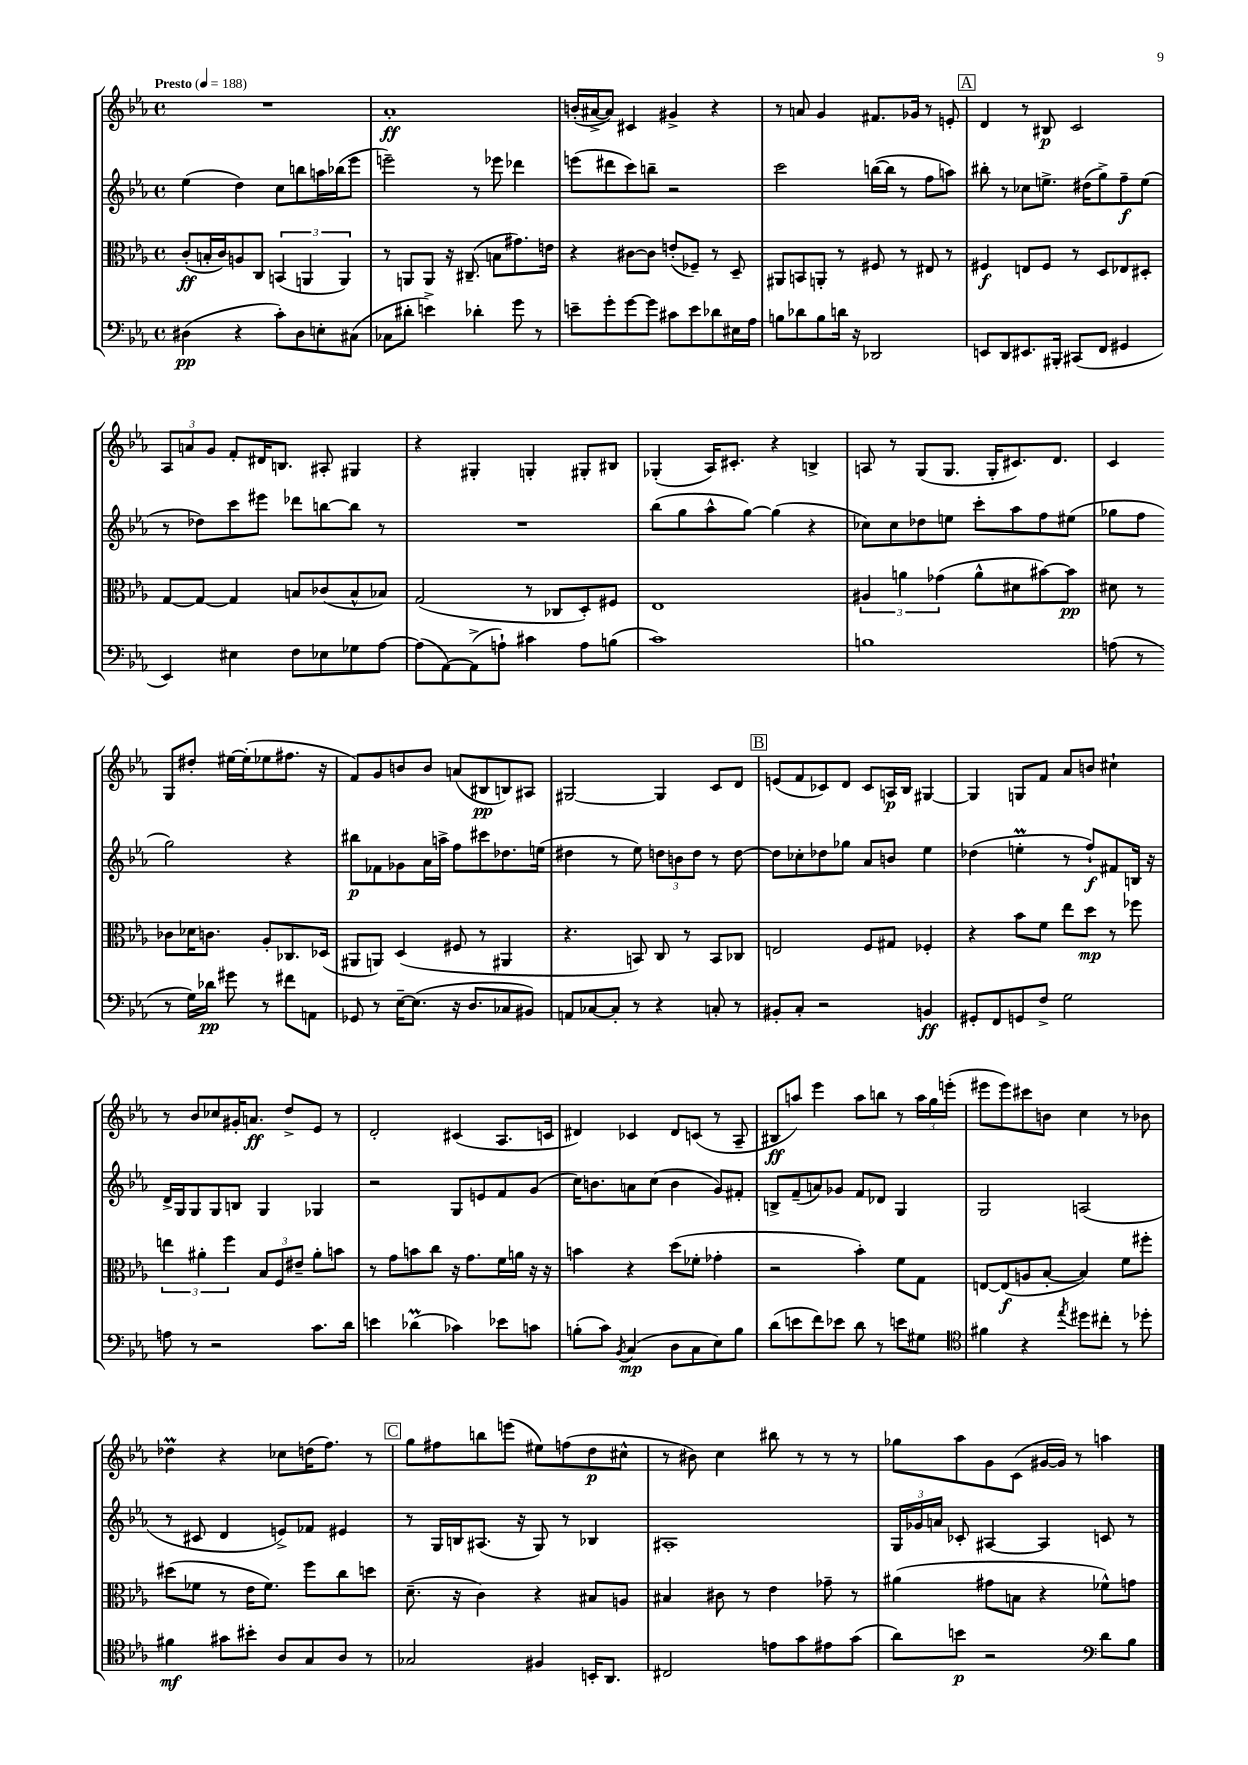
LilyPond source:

<<
\new StaffGroup <<
\new Staff = "s0" {
    \clef treble \key ees \major \defaultTimeSignature \time 4/4 \tempo "Presto" 4 = 188
    \autoBeamOff R1 |
    aes'1-.\ff |
    b'16[-.( ais'16~-> ais'8]) cis'4 gis'4-> r4 |
    r8 a'8 g'4 fis'8.[ ges'16] r8 e'8-. |
    \mark \markup { \box "A" } d'4 r8 bis8\p c'2 |
    \tuplet 3/2 { aes8[ a'8 g'8] } f'8[-. dis'16 b8.] ais8-. gis4 |
    r4 gis4-. g4-. gis8[-. bis8] |
    ges4-.( aes16[) cis'8.]-. r4 b4-> |
    a8 r8 g8[( g8.] g16[-. cis'8.) d'8.] |
    c'4 g8[ dis''8]-. eis''16[~ eis''16-.( ees''8 fis''8.] r16 |
    f'8[) g'8 b'8 b'8] a'8[( bis8\pp b8) ais8] |
    gis2~ gis4 c'8[ d'8] |
    \mark \markup { \box "B" } e'8[( f'8 ces'8) d'8] ces'8[ a16\p bes16] gis4~ |
    gis4 g8[ f'8] aes'8[ b'8] cis''4-! |
    r8 bes'8[ ces''8 gis'16-. a'8.]\ff d''8[-> ees'8] r8 |
    d'2-. cis'4( aes8.[ c'16] |
    dis'4) ces'4 dis'8[ c'8]( r8 aes8-- |
    bis8[\ff a''8]) ees'''4 a''8[ b''8] r8 \tuplet 3/2 { a''16[ g''16 e'''16]-.( } |
    eis'''8[ eis'''8) cis'''8 b'8] c''4 r8 bes'8 |
    des''4\prall r4 ces''8[ d''16( f''8.]) r8 |
    \mark \markup { \box "C" } g''8[ fis''8 b''8 e'''8]( eis''8[) f''8( d''8\p cis''8]-^ |
    r8 bis'8) c''4 bis''8 r8 r8 r8 |
    ges''8[ aes''8 g'8 c'8]( gis'16[~ gis'16]) r8 a''4 \bar "|." |
}
\new Staff = "s1" {
    \clef treble \key ees \major \defaultTimeSignature \time 4/4
    \autoBeamOff ees''4( d''4) c''8[ b''8 a''16 bes''16( ees'''8] |
    e'''2--) r8 ees'''8 des'''4 |
    e'''8[( dis'''8 c'''8) b''8]-- r2 |
    c'''2 b''16[~( b''16] r8 f''8[ a''8]) |
    \mark \markup { \box "A" } bis''8-. r8 ces''8[ e''8.]-> dis''16[( g''8->) f''8--\f e''8]( |
    r8 des''8[) c'''8 eis'''8] des'''8[ b''8~ b''8] r8 |
    R1 |
    bes''8[( g''8 aes''8-^ g''8]~) g''4( r4 |
    ces''8[) ces''8 des''8 e''8] c'''8[-. aes''8 f''8 eis''8]( |
    ges''8[ f''8] ges''2) r4 |
    bis''8[\p fes'8 ges'8 aes'16 a''16]-> f''8[ cis'''8 des''8. e''16]( |
    dis''4 r8 ees''8) \tuplet 3/2 { d''8[ b'8 d''8] } r8 d''8~ |
    \mark \markup { \box "B" } d''8[ ces''8-. des''8 ges''8] aes'8[ b'8] ees''4 |
    des''4( e''4-.\prall r8 f''8[-!\f) fis'8 b16] r16 |
    d'16[-> g16 g8 g8 b8] g4 ges4 |
    r2 g8[ e'8 f'8 g'8]( |
    c''16[) b'8. a'8 c''8]( b'4 g'8[) fis'8]-. |
    b8[-> f'8--( a'8) ges'8] f'8[ des'8] g4 |
    g2 a2( |
    r8 cis'8 d'4 e'8[->) fes'8] eis'4 |
    \mark \markup { \box "C" } r8 g16[ b16 ais8.]( r16 g8) r8 bes4 |
    ais1-. |
    \tuplet 3/2 { g16[ ges'16 a'16] } ces'8-. ais4~ ais4 c'8 r8 \bar "|." |
}
\new Staff = "s2" {
    \clef alto \key ees \major \defaultTimeSignature \time 4/4
    \autoBeamOff c'8[-.\ff( b16-. c'16) a8 c8] \tuplet 3/2 { b,4( a,4 a,4) } |
    r8 a,8[ a,8] r16 cis8.--( b8[ gis'8.) e'16] |
    r4 cis'8[~ cis'8] e'8[-.( fes8]--) r8 d8-- |
    ais,8[ b,8 a,8]-. r8 fis8 r8 eis8 r8 |
    \mark \markup { \box "A" } fis4\f e8[ fis8] r8 d8[ ees8 dis8]-. |
    g8[~ g8]~ g4 b8[ ces'8( b8-^ bes8]) |
    g2( r8 ces8[ d8-.) fis8] |
    ees1 |
    \tuplet 3/2 { ais4 a'4 ges'4( } a'8[-^ dis'8 bis'8~) bis'8]\pp |
    dis'8 r8 ces'8[ des'16 c'8.] aes8[-. ces8. des16]( |
    ais,8[ a,8]) d4( fis8 r8 ais,4 |
    r4. b,8) c8 r8 b,8[ ces8] |
    \mark \markup { \box "B" } e2 f8[ gis8] fes4-. |
    r4 bes'8[ f'8] ees''8[ d''8]\mp r8 fes''8 |
    \tuplet 3/2 { e''4 ais'4-. f''4 } \tuplet 3/2 { bes8[ f8 eis'8]-- } ais'8[-. b'8] |
    r8 g'8[ b'8 c''8] r16 g'8.[ f'16 a'16] r16 r16 |
    b'4 r4 d''8[( fes'8]-. ges'4-. |
    r2 bes'4-.) f'8[ g8] |
    e8[~ e8\f( a8 bes8]~-. bes4) f'8[ fis''8]-. |
    dis''8[( fes'8] r8 ees'16[ fes'8.]) f''8[ c''8 d''8] |
    \mark \markup { \box "C" } d'8.--( r16 c'4) r4 bis8[ a8] |
    bis4 cis'8 r8 ees'4 ges'8-- r8 |
    ais'4( gis'8[ b8] r4 fes'8[-^) g'8] \bar "|." |
}
\new Staff = "s3" {
    \clef bass \key ees \major \defaultTimeSignature \time 4/4
    \autoBeamOff dis4\pp( r4 c'8[-.) dis8 e8-. cis8]( |
    ces8[ dis'8]-. e'4->) des'4-. g'8 r8 |
    e'8[-- g'8-. g'8~ g'8] cis'8[ e'8 des'8 eis16 aes16] |
    b8[ des'8 b8 d'16] r16 des,2 |
    \mark \markup { \box "A" } e,8[ d,8 eis,8. bis,,16]-. cis,8[( f,8] gis,4 |
    ees,4) eis4 f8[ ees8 ges8 aes8]~ |
    aes8[( aes,8~) aes,8->( a8]-!) cis'4 a8[ b8]( |
    c'1) |
    b1 |
    a8( r8 r8 g16[) des'16]\pp gis'8 r8 fis'8[ a,8] |
    ges,8 r8 ees16[~-- ees8.]( r16 d8.[ ces8 bis,8]) |
    a,8[ ces8~ ces8]-. r8 r4 c8-. r8 |
    \mark \markup { \box "B" } bis,8[-. c8]-. r2 b,4\ff |
    gis,8[-. f,8 g,8 f8]-> g2 |
    a8 r8 r2 c'8.[ d'16] |
    e'4 des'4\prall( ces'4) ees'8[ c'8] |
    b8[-.( c'8]) \acciaccatura { bes,8 } c4\mp( d8[ c8 ees8) b8] |
    d'8[( e'8 f'8) ees'8] d'8 r8 e'8[ gis8] |
    \clef tenor fis'4 r4 \acciaccatura { ees''8 } dis''8[ cis''8]-. r8 des''8-. |
    fis'4\mf gis'8[ bis'8]-. aes8[ g8 aes8] r8 |
    \mark \markup { \box "C" } ges2 fis4 b,16[-. aes,8.] |
    cis2 e'8[ g'8 eis'8 g'8]( |
    aes'8[) b'8]\p r2 \clef bass d'8[ bes8] \bar "|." |
}
>>
>>
\layout { \context { \Score \remove "Bar_number_engraver" } }
